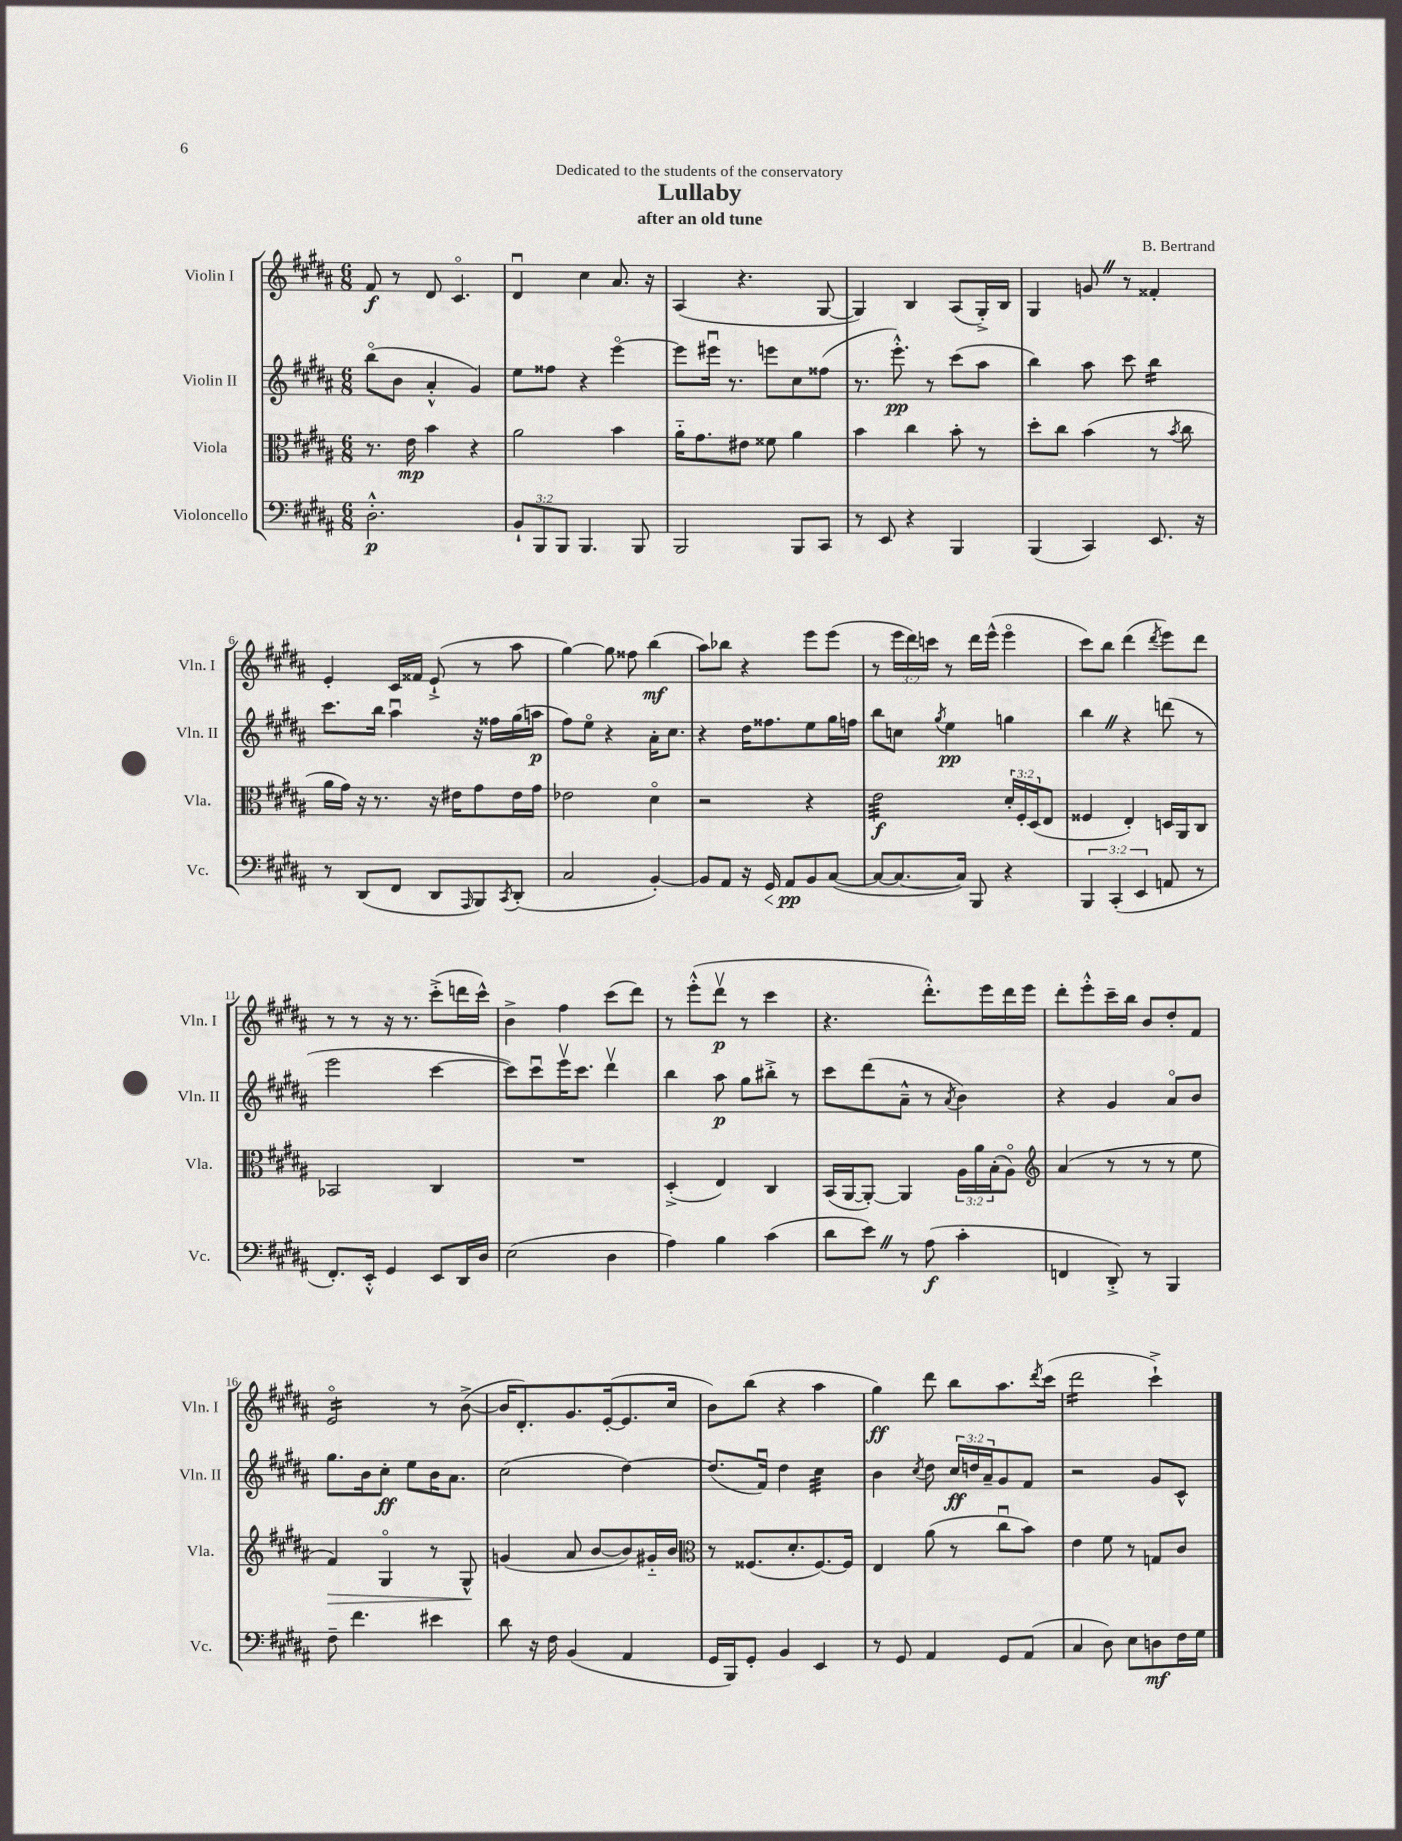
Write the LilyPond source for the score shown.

\header { title = "Lullaby" composer = "B. Bertrand" subtitle = "after an old tune" dedication = "Dedicated to the students of the conservatory" }
<<
\new StaffGroup <<
\new Staff = "s0" \with { instrumentName = "Violin I" shortInstrumentName = "Vln. I" } {
    \clef treble \key b \major \numericTimeSignature \time 6/8 \override Staff.TupletNumber.text = #tuplet-number::calc-fraction-text
    fis'8\f r8 dis'8 cis'4.\flageolet |
    dis'4\downbow cis''4 ais'8. r16 |
    ais4( r4. gis8~ |
    gis4) b4 ais8( gis16-.->) b16 |
    gis4 g'8 \once \override BreathingSign.text = \markup { \musicglyph "scripts.caesura.straight" } \breathe r8 fisis'4-. |
    e'4-. cis'16 fisis'16 e'8-!->( r8 ais''8 |
    gis''4~) gis''8 fisis''8 b''4\mf( |
    ais''8) bes''8 r4 e'''8 e'''8( |
    r8 \tuplet 3/2 { e'''16 dis'''16) c'''16 } r8 dis'''16 e'''16-^( e'''4\flageolet |
    cis'''8) b''8 dis'''4( \acciaccatura { dis'''8 } e'''8) dis'''8 |
    r8 r8 r16 r8. cis'''8-.->( d'''16 cis'''16-^) |
    b'4-> fis''4 cis'''8( dis'''8) |
    r8 e'''8-.-^( dis'''8\upbow\p r8 cis'''4 |
    r4. dis'''8.-.-^) e'''16 dis'''16 e'''16 |
    dis'''8-. e'''8-.-^ cis'''16-- b''16 b'8 dis''8-. fis'8 |
    e'2:16\flageolet r8 b'8~->( |
    b'16 dis'8.-.) gis'8. e'16~-.( e'8. cis''16 |
    b'8) b''8( r4 ais''4 |
    gis''4\ff) dis'''8 b''8 ais''8. \acciaccatura { dis'''8 } cis'''16( |
    dis'''2:16 cis'''4-!->) \bar "|." |
}
\new Staff = "s1" \with { instrumentName = "Violin II" shortInstrumentName = "Vln. II" } {
    \clef treble \key b \major \numericTimeSignature \time 6/8 \override Staff.TupletNumber.text = #tuplet-number::calc-fraction-text
    b''8\flageolet( b'8 ais'4-.-^ gis'4) |
    e''8 fisis''8 r4 e'''4~\flageolet |
    e'''8 eis'''16\downbow r8. e'''8 cis''8 fisis''8( |
    r8. e'''8.-.-^\pp) r8 cis'''8( ais''8 |
    b''4) ais''8 cis'''8 b''4:16 |
    cis'''8. b''16 ais''4\downbow r16 fisis''16 gis''16( a''16\p |
    fis''8) e''8\flageolet r4 ais'16-. cis''8. |
    r4 dis''16 fisis''8. e''8 gis''16 f''16 |
    b''8 c''8 \acciaccatura { gis''8 } e''4\pp g''4 |
    b''4 \once \override BreathingSign.text = \markup { \musicglyph "scripts.caesura.straight" } \breathe r4 d'''8( r8 |
    e'''2 cis'''4~ |
    cis'''8) cis'''8\downbow e'''16\upbow cis'''8. dis'''4\upbow |
    b''4 ais''8\p gis''8 bis''8-.-> r8 |
    cis'''8 dis'''8( ais'8---^ r8 \acciaccatura { ais'8 } b'4) |
    r4 gis'4 ais'8\flageolet b'8 |
    gis''8. b'16 cis''8-.\ff e''8 b'16 ais'8. |
    cis''2( dis''4~) |
    dis''8.( fis'16\downbow) dis''4 cis''4:32 |
    b'4 \acciaccatura { cis''8 } dis''8 \tuplet 3/2 { cis''16\ff d''16 ais'16-- } gis'8 fis'8 |
    r2 gis'8 cis'8-^ \bar "|." |
}
\new Staff = "s2" \with { instrumentName = "Viola" shortInstrumentName = "Vla." } {
    \clef alto \key b \major \numericTimeSignature \time 6/8 \override Staff.TupletNumber.text = #tuplet-number::calc-fraction-text
    r8. e'16\mp b'4 r4 |
    ais'2 b'4 |
    ais'16-_ gis'8. eis'8 fisis'8 ais'4 |
    b'4 cis''4 b'8-. r8 |
    dis''8-. cis''8 b'4( r8 \acciaccatura { b'8 } cis''8 |
    ais'16 gis'16) r16 r8. r16 eis'16 gis'8 eis'16 gis'16 |
    ees'2 dis'4\flageolet |
    r2 r4 |
    e'2:32\f \tuplet 3/2 { dis'16-. fis16-. dis16( } e8 |
    fisis4 e4-.) d16 ais,16 cis8 |
    bes,2 cis4 |
    R2. |
    dis4-.->( e4) cis4 |
    b,16( ais,16~ ais,8~-.) ais,4 \tuplet 3/2 { ais16 ais'16 b16-.( } ais8\flageolet) |
    \clef treble ais'4( r8 r8 r8 e''8 |
    fis'4\>) gis4\flageolet r8 gis8-^\! |
    g'4( ais'8 b'8~ b'8) gis'16-_ b'16 |
    \clef alto r8 fisis8.( dis'8.-. fisis8.~) fisis16 |
    e4 ais'8( r8 cis''8\downbow b'8) |
    e'4 fis'8 r8 g8 cis'8 \bar "|." |
}
\new Staff = "s3" \with { instrumentName = "Violoncello" shortInstrumentName = "Vc." } {
    \clef bass \key b \major \numericTimeSignature \time 6/8 \override Staff.TupletNumber.text = #tuplet-number::calc-fraction-text
    dis2.-.-^\p |
    \tuplet 3/2 { b,8-! b,,8 b,,8 } b,,4. b,,8 |
    b,,2 b,,8 cis,8 |
    r8 e,8 r4 b,,4 |
    b,,4( cis,4) e,8. r16 |
    r8 dis,8( fis,8 dis,8 \grace { ais,,16 } b,,8) \acciaccatura { cis,8 } dis,8-.( |
    cis2 b,4~-.) |
    b,8 ais,8 r16 gis,16\< ais,8\pp\! b,8 cis8~( |
    cis8~ cis8.~ cis16) b,,8 r4 |
    \tuplet 3/2 { b,,4 cis,4-.( e,4 } a,8 r8 |
    fis,8.-.) e,16-.-^ gis,4 e,8 dis,16 dis16 |
    e2( dis4 |
    ais4) b4 cis'4( |
    dis'8 e'8) \once \override BreathingSign.text = \markup { \musicglyph "scripts.caesura.straight" } \breathe r8 ais8\f( cis'4-. |
    f,4 dis,8-.->) r8 b,,4 |
    fis8-- fis'4. eis'4 |
    dis'8 r16 fis16 b,4( ais,4 |
    gis,16 b,,16) gis,8-. b,4 e,4 |
    r8 gis,8 ais,4 gis,8 ais,8( |
    cis4 dis8) e8 d8\mf fis16 gis16 \bar "|." |
}
>>
>>
